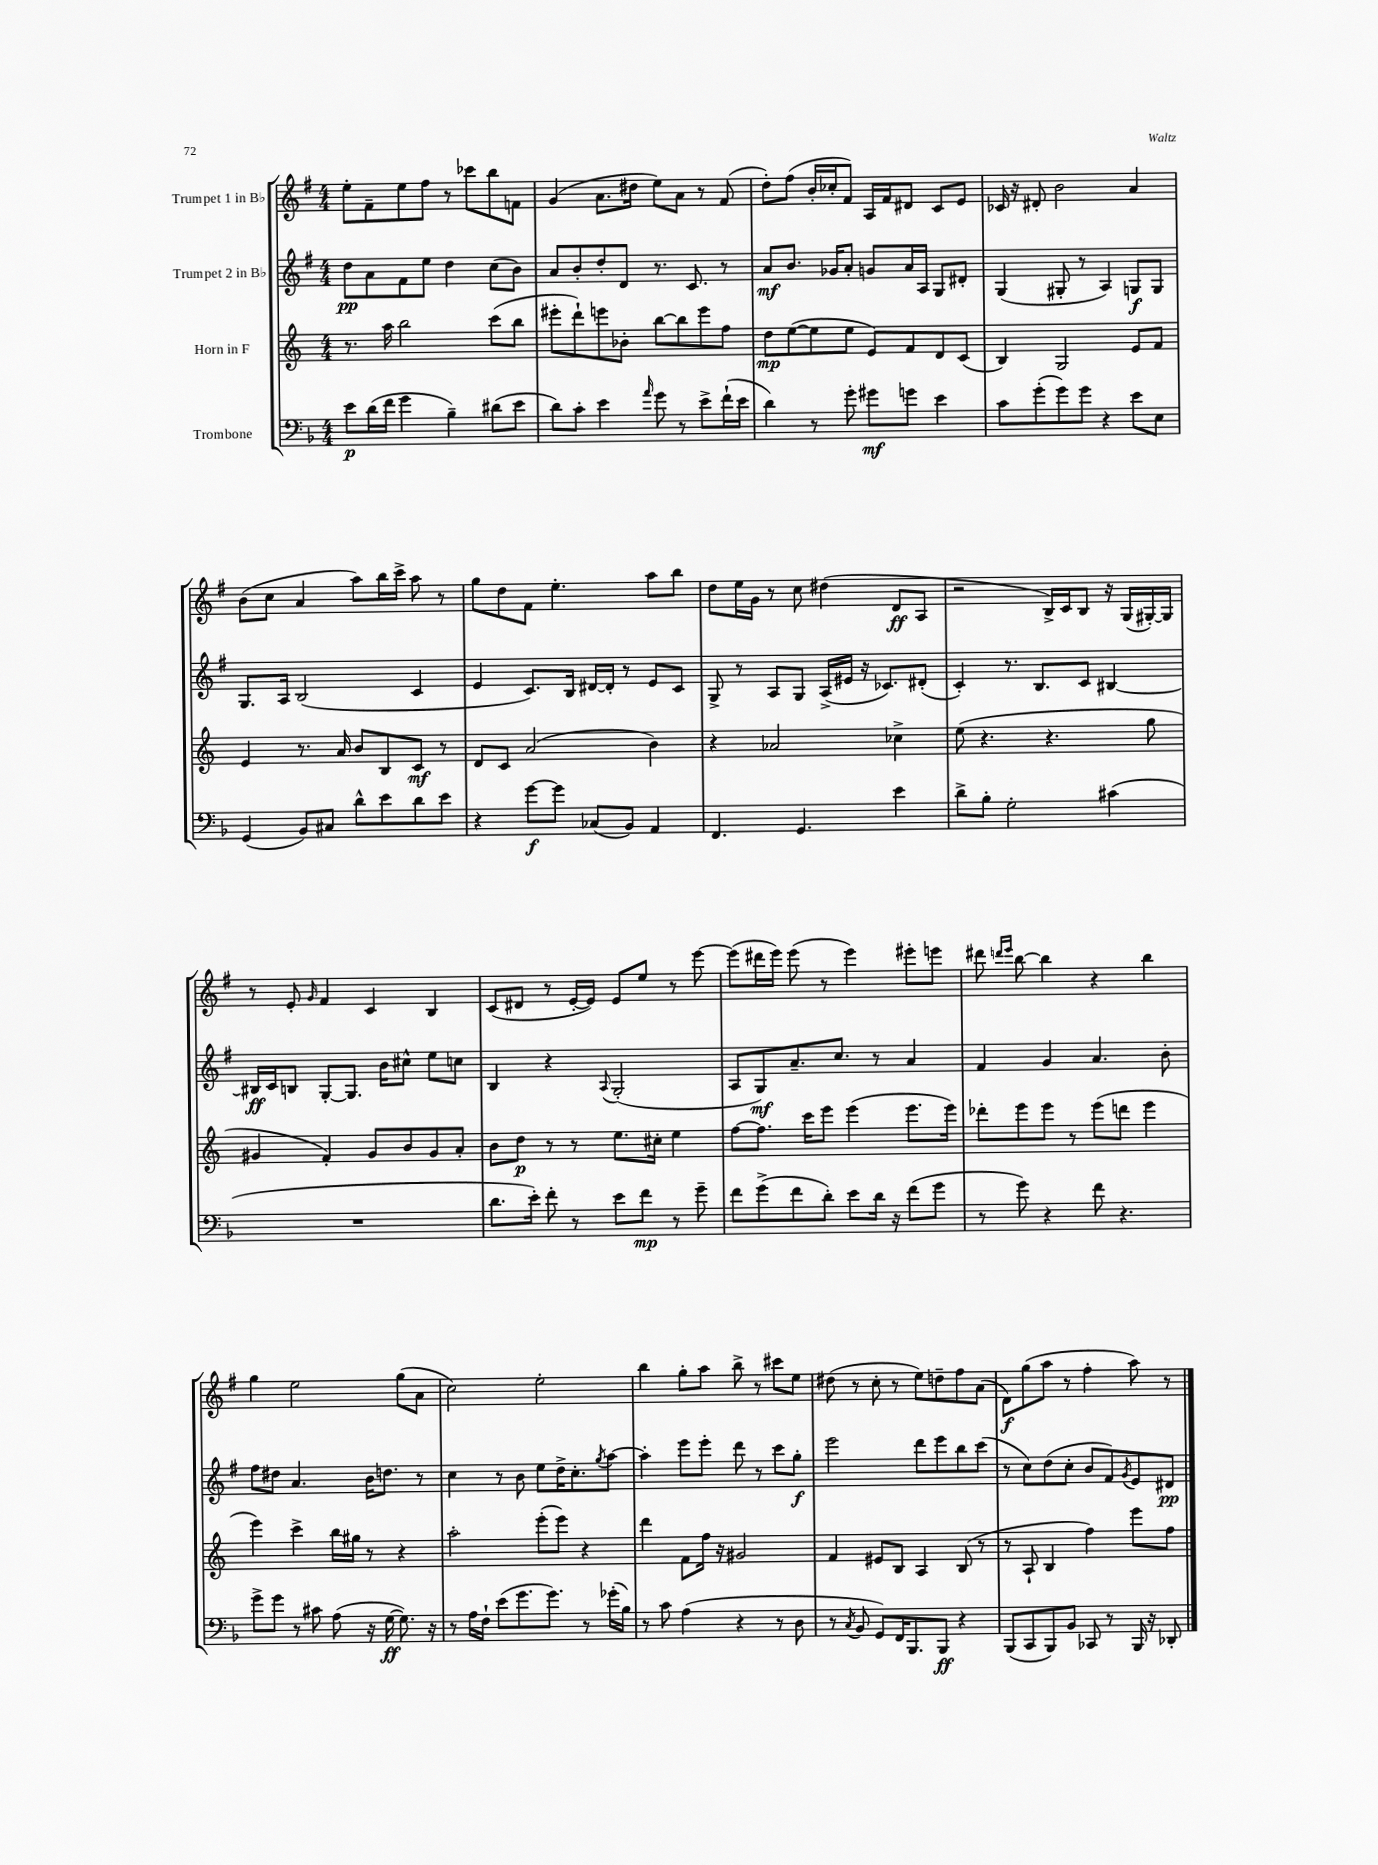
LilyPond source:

<<
\new StaffGroup <<
\new Staff = "s0" \with { instrumentName = "Trumpet 1 in Bb" } {
    \clef treble \key g \major \numericTimeSignature \time 4/4
    e''8-. fis'8-- e''8 fis''8 r8 ces'''8 b''8 f'8 |
    g'4( a'8. dis''16 e''8) a'8 r8 fis'8( |
    d''8-.) fis''8( b'16-. ces''16-. fis'8) a16 fis'16 dis'8 c'8 e'8 |
    ces'16 r16 dis'8-. b'2 a'4 |
    b'8( c''8 a'4 a''8) b''16 c'''16-> a''8 r8 |
    g''8 d''8 fis'8 e''4.-. a''8 b''8 |
    d''8 e''16 g'16 r8 c''8 dis''4( d'8\ff a8 |
    r2 b16->) c'16 b8 r16 g16( gis16~-.) gis16 |
    r8 e'8-. \grace { g'16 } fis'4 c'4 b4 |
    c'8( dis'8 r8 e'16~-. e'16) e'8 e''8 r8 e'''8~ |
    e'''8( dis'''16 e'''16) e'''8( r8 e'''4) eis'''8-. e'''8 |
    dis'''8 \grace { d'''16 e'''16 } b''8~ b''4 r4 b''4 |
    g''4 e''2 g''8( a'8 |
    c''2) e''2-. |
    b''4 g''8-. a''8 b''8-> r8 cis'''8 e''8 |
    dis''8( r8 c''8-. r8 e''8) d''8-- fis''8 a'8( |
    d'8\f) g''8( a''8 r8 fis''4-. a''8) r8 \bar "|." |
}
\new Staff = "s1" \with { instrumentName = "Trumpet 2 in Bb" } {
    \clef treble \key g \major \numericTimeSignature \time 4/4
    d''8\pp a'8 fis'8 e''8 d''4 c''8( b'8) |
    a'8 b'8-. d''8-. d'8 r8. c'8. r8 |
    a'8\mf b'8. ges'16 a'8-. g'8 a'16 a16 g8 dis'8-. |
    g4( gis8-. r8 a4) g8\f g8 |
    g8. a16 b2( c'4 |
    e'4 c'8.) b16 dis'16~ dis'16-. r8 e'8 c'8 |
    g8-> r8 a8 g8 a16->( eis'16 r16 ces'8.) dis'8-.( |
    c'4-.) r8. b8. c'8 bis4~ |
    bis16\ff c'16 b8 g8~-. g8. b'16 cis''8-^ e''8 c''8 |
    b4 r4 \appoggiatura { a8 } g2-.( |
    a8 g8\mf) a'8.-- c''8. r8 a'4 |
    fis'4 g'4 a'4. b'8-. |
    fis''8 dis''8 a'4. b'16 d''8. r8 |
    c''4 r8 b'8 e''8 d''16-> c''8.-. \acciaccatura { g''8 } a''8~ |
    a''4-. e'''8 e'''8-. d'''8 r8 c'''8 g''8-.\f |
    e'''2 d'''8 e'''8 b''8 c'''8( |
    r8 c''8) d''8( c''8-. b'8 fis'8) \acciaccatura { g'8 } e'8 dis'8\pp \bar "|." |
}
\new Staff = "s2" \with { instrumentName = "Horn in F" } {
    \clef treble \key c \major \numericTimeSignature \time 4/4
    r8. a''16 b''2 c'''8( b''8 |
    eis'''8-. d'''8-!) e'''8 bes'8-. b''8~ b''8 e'''8 f''8 |
    d''8\mp e''8~( e''8 e''8 e'8) f'8 d'8 c'8( |
    b4) g2 e'8 f'8 |
    e'4 r8. a'16 b'8 b8 c'8\mf r8 |
    d'8 c'8 a'2( b'4) |
    r4 aes'2 ces''4-> |
    e''8( r4. r4. g''8 |
    gis'4 f'4-.) gis'8 b'8 gis'8 a'8-. |
    b'8 d''8\p r8 r8 e''8. cis''16-. e''4 |
    f''8~ f''8. c'''16 e'''8 e'''4( e'''8. e'''16) |
    des'''8-. e'''8 e'''8 r8 e'''8( d'''8 e'''4 |
    e'''4) c'''4-> b''16 gis''16 r8 r4 |
    a''2-. e'''8-.( e'''8) r4 |
    d'''4 f'8 f''16 r16 gis'2 |
    f'4 eis'8 b8 a4 b8( r8 |
    r8 a8-! b4 f''4) e'''8 f''8 \bar "|." |
}
\new Staff = "s3" \with { instrumentName = "Trombone" } {
    \clef bass \key f \major \numericTimeSignature \time 4/4
    e'8\p d'16( f'16 g'4 bes4--) dis'8( e'8 |
    d'8) c'8-. e'4 \grace { a'16 } g'8 r8 e'8-> f'16-!( e'16 |
    d'4) r8 g'8-. gis'8\mf g'8 e'4 |
    c'8 g'8-.( g'8) g'8 r4 e'8 e8 |
    g,4( bes,8) cis8 d'8-^ e'8 d'8 e'8 |
    r4 g'8~\f g'8 ces8( bes,8) a,4 |
    f,4. g,4. e'4 |
    d'8-> bes8-. g2-. cis'4( |
    R1 |
    d'8. e'16-.) f'8-. r8 e'8 f'8\mp r8 g'8-- |
    f'8 g'8->( f'8 d'8-.) e'8 d'16 r16 f'8( g'8 |
    r8 g'8) r4 f'8 r4. |
    g'8-> g'8 r8 cis'8 a8( r16 g16~\ff g8.) r16 |
    r8 a16 f16-! e'8( g'8. g'8.) r8 ges'16-.( bes16) |
    r8 c'8 a4( r4 r8 d8 |
    r8 \acciaccatura { c8 } bes,8 g,8) f,16 bes,,8. bes,,8\ff r4 |
    bes,,8( c,8 bes,,8) bes,8 ces,8 r8 bes,,16 r16 des,8-. \bar "|." |
}
>>
>>
\layout { \context { \Score \remove "Bar_number_engraver" } }
